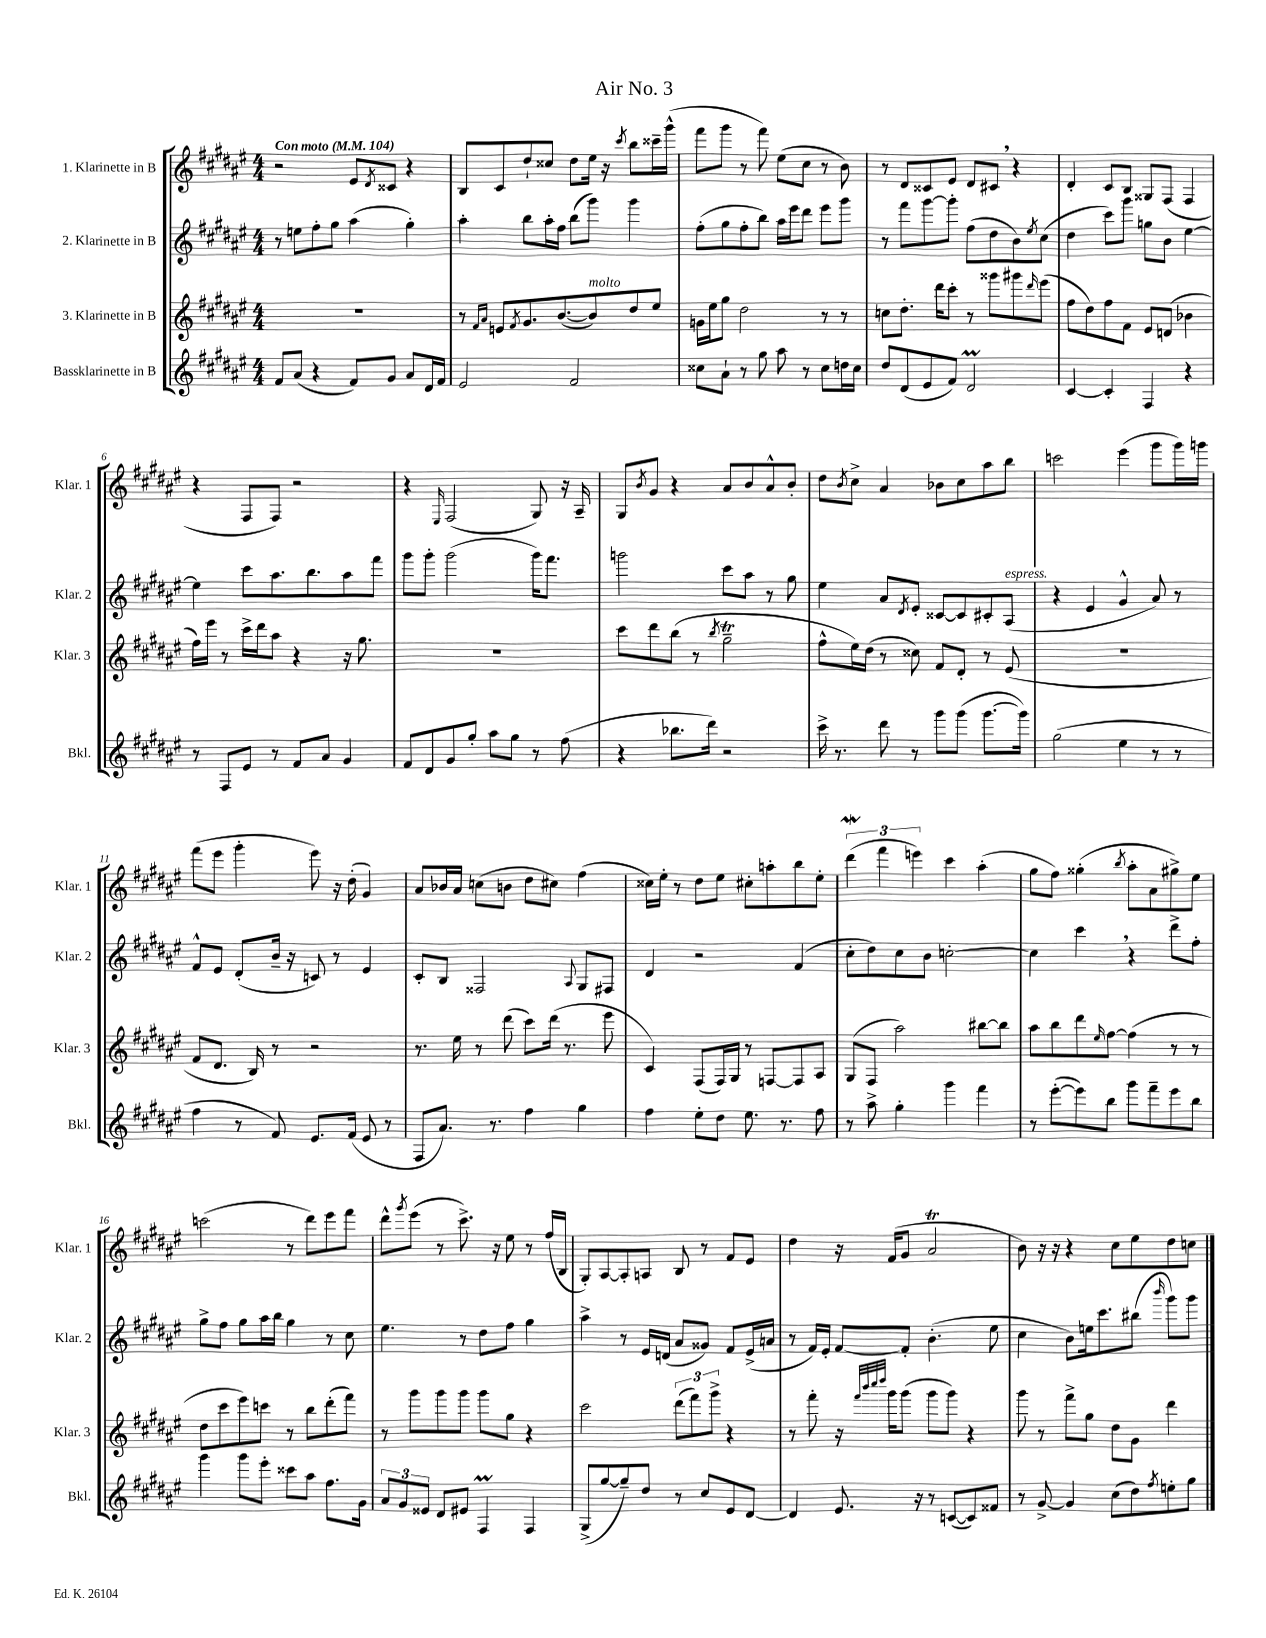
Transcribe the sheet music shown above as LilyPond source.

\header { title = "Air No. 3" }
<<
\new StaffGroup <<
\new Staff = "s0" \with { instrumentName = "1. Klarinette in B" shortInstrumentName = "Klar. 1" } {
    \clef treble \key fis \major \numericTimeSignature \time 4/4 \tempo "Con moto" 4 = 104
    r2 eis'8 \acciaccatura { dis'8 } cisis'8 r4 |
    b8 cis'8 dis''8-! cisis''8 dis''8 eis''16 r16 \acciaccatura { cis'''8 } b''8 cisis'''16-- gis'''16-^( |
    fis'''8 gis'''8 r8 fis'''8) eis''8( cis''8 r8 b'8) |
    r8 dis'8 cisis'8 eis'8 dis'8 cis'8 \breathe r4 |
    dis'4-. cis'8 b8 gisis8 fis8( fis4 |
    r4 fis8 fis8) r2 |
    r4 \grace { eis16 } fis2( gis8) r16 ais16-- |
    gis8 \acciaccatura { b'8 } gis'8 r4 ais'8 b'8 ais'8-^ b'8-. |
    dis''8 \acciaccatura { b'8 } cis''8-> ais'4 bes'8 cis''8 ais''8 b''8 |
    c'''2 eis'''4( gis'''8 gis'''16) g'''16 |
    fis'''8( eis'''8 gis'''4-. eis'''8) r16 dis''16-.( gis'4) |
    ais'8 bes'16 ais'16 c''8( b'8 dis''8 cis''8) fis''4( |
    cisis''16) eis''16-. r8 dis''8 eis''8 cis''8-. a''8-. b''8 eis''8-. |
    \tuplet 3/2 { dis'''4\mordent( fis'''4 e'''4) } cis'''4 ais''4-.( |
    gis''8 fis''8) gisis''4-.( \acciaccatura { b''8 } ais''8-. ais'8 gis''8->) eis''8 |
    c'''2( r8 dis'''8) eis'''8 fis'''8 |
    dis'''8-^ \acciaccatura { gis'''8 } eis'''8( r8 cis'''8.->) r16 eis''8 r8 fis''16( b16 |
    gis8-.) ais8~ ais8-. a8 b8 r8 fis'8 eis'8 |
    dis''4 r16 fis'16( gis'8 ais'2\trill |
    b'8) r16 r16 r4 cis''8 eis''8 dis''8 c''8 \bar "|." |
}
\new Staff = "s1" \with { instrumentName = "2. Klarinette in B" shortInstrumentName = "Klar. 2" } {
    \clef treble \key fis \major \numericTimeSignature \time 4/4
    r8 e''8 fis''8-. gis''8 ais''4( gis''4-.) |
    ais''4-. b''8 ais''16-. fis''16 b''8( gis'''8) gis'''4 |
    fis''8-.( gis''8 fis''8-. b''8) ais''16 eis'''16 dis'''8 eis'''8 gis'''8 |
    r8 fis'''8 gis'''8~ gis'''8-. fis''8( dis''8 b'8) \acciaccatura { eis''8 } cis''8( |
    dis''4 cis'''8) gis'''8 g''8 b'8 eis''4~ |
    eis''4 cis'''8 ais''8. b''8. ais''8 fis'''8 |
    gis'''8 gis'''8-. gis'''2( gis'''16) fis'''8. |
    g'''2 cis'''8 ais''8 r8 gis''8 |
    eis''4 ais'8 \acciaccatura { dis'8 } eis'8-. cisis'8~ cisis'8 cis'8-. ais8^\markup { \italic "espress." }( |
    r4 eis'4 gis'4-^ ais'8) r8 |
    fis'8-^ eis'8 dis'8-.( b'16-- r16 c'8) r8 eis'4 |
    cis'8-. b8 fisis2 \appoggiatura { ais8 } gis8 fis8 |
    dis'4 r2 fis'4( |
    cis''8-. dis''8) cis''8 b'8 c''2~-. |
    c''4 cis'''4 \breathe r4 dis'''8-> fis''8-. |
    gis''8-> fis''8 gis''8 ais''16 b''16 gis''4 r8 cis''8 |
    eis''4. r8 dis''8 fis''8 gis''4 |
    ais''4-> r8 eis'16 d'16( ais'8 gisis'8) fis'8 eis'16->( a'16 |
    r8 fis'16) eis'16-. fis'8~ fis'8-. b'4.-.( eis''8 |
    cis''4 b'8) e''16 cis'''8. bis''8( \grace { b'''16 } gis'''8) gis'''8 \bar "|." |
}
\new Staff = "s2" \with { instrumentName = "3. Klarinette in B" shortInstrumentName = "Klar. 3" } {
    \clef treble \key fis \major \numericTimeSignature \time 4/4
    R1 |
    r8 \grace { fis'16 ais'16 } e'8 \acciaccatura { fis'8 } gis'8. b'8.~( b'8^\markup { \italic "molto" }) dis''8 eis''8 |
    g'16 eis''16 gis''8 dis''2 r8 r8 |
    c''8 dis''8.-. dis'''16 cis'''8-. r8 gisis'''8 gis'''8 \grace { dis'''16 } eis'''8( |
    fis''8 dis''8) fis''8 fis'8 eis'8 d'8( bes'4 |
    fis''16) eis'''16 r8 cis'''16-> dis'''16 ais''8 r4 r16 gis''8. |
    R1 |
    cis'''8 dis'''8 b''8( r8 \acciaccatura { b''8 } gis''2--\trill |
    fis''8-^ eis''16) dis''16( r8 cisis''8) fis'8 dis'8-. r8 eis'8( |
    R1 |
    fis'8 dis'8. b16) r8 r2 |
    r8. eis''16 r8 dis'''8( cis'''8) dis'''16( r8. eis'''8 |
    cis'4) fis8( fis16) gis16 r8 f8~ f8 ais8 |
    gis8( fis8 ais''2) bis''8~ bis''8 |
    ais''8 b''8 dis'''8 \grace { eis''16 } fis''8~ fis''4( r8 r8 |
    dis''8 cis'''8 eis'''8) c'''8 r8 b''8 dis'''8-.( fis'''8) |
    r8 gis'''8 gis'''8 gis'''8 gis'''8 gis''8 r4 |
    cis'''2 \tuplet 3/2 { dis'''8( fis'''8) gis'''8-> } r4 |
    r8 fis'''8-. r16 \grace { fis'''32 b'''32 cis''''32 dis''''32 } gis'''16 gis'''8( gis'''8 gis'''8) r4 |
    gis'''8 r8 fis'''8-> gis''8 dis''8 gis'8 dis'''4 \bar "|." |
}
\new Staff = "s3" \with { instrumentName = "Bassklarinette in B" shortInstrumentName = "Bkl." } {
    \clef treble \key fis \major \numericTimeSignature \time 4/4
    fis'8 ais'8( r4 fis'8) gis'8 ais'8 dis'16 fis'16 |
    eis'2 fis'2 |
    cisis''8 ais'8-! r8 gis''8 ais''8 r8 cisis''8 d''16 cisis''16 |
    dis''8 dis'8( eis'8 fis'8) dis'2\prall |
    cis'4~ cis'4-. fis4 r4 |
    r8 fis8 eis'8 r8 fis'8 ais'8 gis'4 |
    fis'8 dis'8 gis'8 gis''8-. ais''8 gis''8 r8 fis''8( |
    r4 bes''8. dis'''16) r2 |
    cis'''16-> r8. dis'''8 r8 gis'''8 gis'''8( gis'''8.~ gis'''16) |
    gis''2( eis''4 r8 r8 |
    fis''4 r8 fis'8) eis'8. fis'16( eis'8 r8 |
    fis8 ais'8.) r8. fis''4 gis''4 |
    fis''4 eis''8-. dis''8 eis''8. r8. fis''8 |
    r8 ais''8-> gis''4-. gis'''4 fis'''4 |
    r8 eis'''8~-.( eis'''8) b''8 gis'''8 fis'''8-- eis'''8 b''8 |
    gis'''4 gis'''8 eis'''8-. cisis'''8 ais''8 fis''8. gis'16 |
    \tuplet 3/2 { ais'8 gis'8 eisis'8 } dis'8 eis'8 fis4\prall fis4 |
    gis8->( gis''8~ gis''8--) dis''8 r8 cis''8 eis'8 dis'8~ |
    dis'4 eis'8. r16 r8 c'8~( c'8) fisis'8 |
    r8 gis'8~-> gis'4 cis''8( dis''8) \acciaccatura { fis''8 } e''8-. gis''8 \bar "|." |
}
>>
>>
